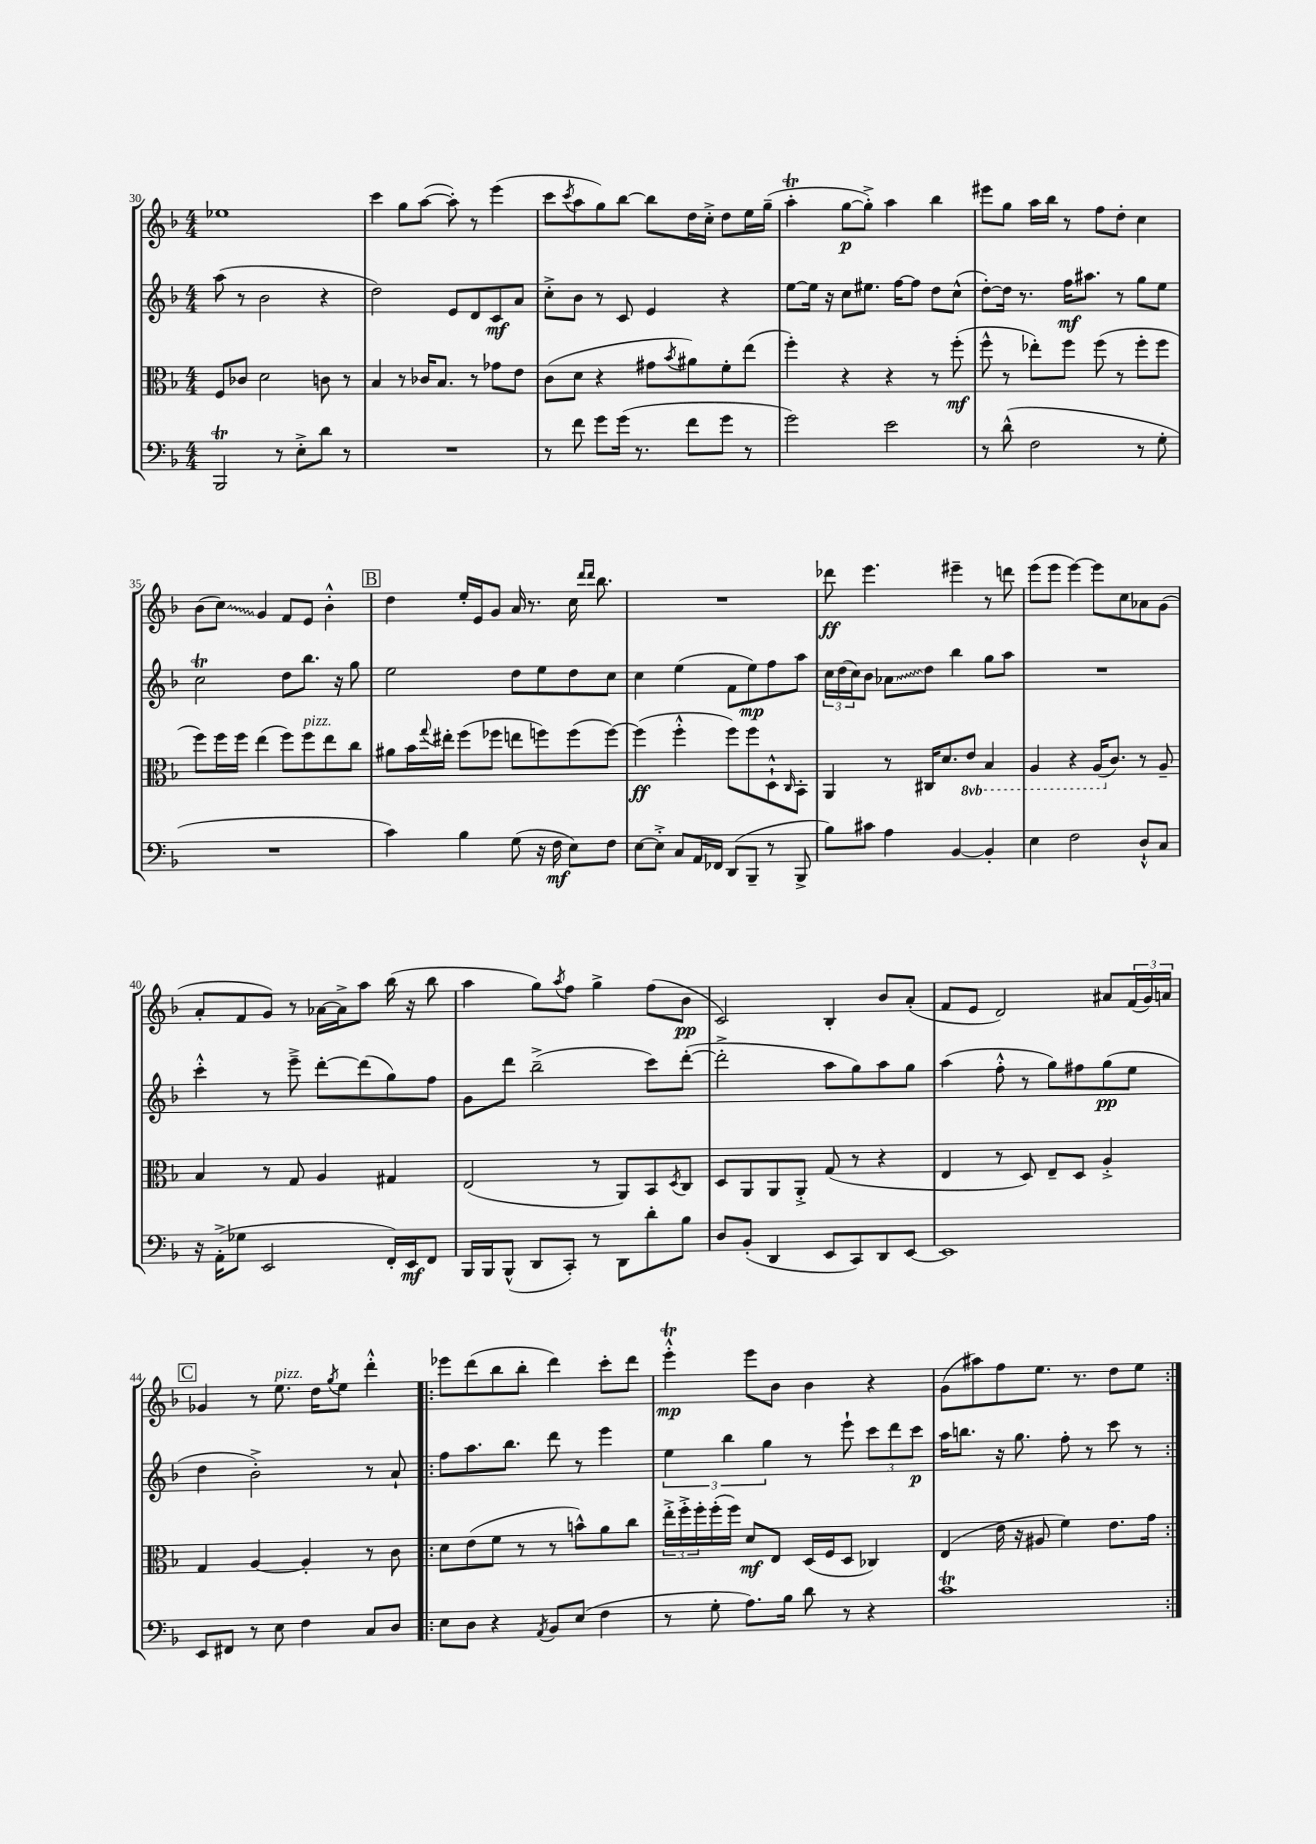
<<
\new StaffGroup <<
\new Staff = "s0" {
    \clef treble \key f \major \numericTimeSignature \time 4/4
    ees''1 |
    c'''4 g''8 a''8~( a''8-.) r8 e'''4( |
    c'''8 \acciaccatura { c'''8 } a''8 g''8) bes''8~ bes''8 d''16 c''16-.-> d''8 e''16 g''16--( |
    a''4-.\trill g''8~\p g''8-.->) a''4 bes''4 |
    eis'''8 g''8 a''16 bes''16 r8 f''8 d''8-. c''4 |
    bes'8( \once \override Glissando.style = #'zigzag c''8\glissando) g'4 f'8 e'8 bes'4-.-^ |
    \mark \markup { \box "B" } d''4 e''16-. e'16 g'8 a'16 r8. c''16 \grace { d'''16 d'''16 } bes''8. |
    R1 |
    des'''8\ff e'''4. eis'''4-- r8 d'''8 |
    e'''8( e'''8 e'''4~) e'''8 c''8 aes'8 g'8( |
    a'8-. f'8 g'8) r8 aes'16~ aes'16-> a''8 bes''16( r16 bes''8 |
    a''4 g''8) \acciaccatura { a''8 } f''8 g''4-> f''8( bes'8\pp |
    c'2) bes4-. bes'8 a'8-.( |
    f'8 e'8 d'2) ais'8 \tuplet 3/2 { f'16( g'16) a'16 } |
    \mark \markup { \box "C" } ges'4 r8 e''8.^\markup { \italic "pizz." } d''16 \acciaccatura { g''8 } e''8 d'''4-.-^ |
    \repeat volta 2 { ees'''8 d'''8( bes''8 bes''8-. d'''4) c'''8-. d'''8 |
    e'''4-.-^\trill\mp e'''8 bes'8 bes'4 r4 |
    g'8( ais''8) f''8 e''8. r8. d''8 e''8 | }
}
\new Staff = "s1" {
    \clef treble \key f \major \numericTimeSignature \time 4/4
    a''8( r8 bes'2 r4 |
    d''2) e'8 d'8 c'8\mf a'8 |
    c''8-.-> bes'8 r8 c'8 e'4 r4 |
    e''8~ e''16 r16 c''8 eis''8. f''16~ f''8 d''8 c''8-^( |
    d''8~-.) d''16 r8. f''16\mf ais''8. r8 g''8 e''8 |
    c''2\trill d''8 bes''8. r16 g''8 |
    \mark \markup { \box "B" } e''2 d''8 e''8 d''8 c''8 |
    c''4 e''4( f'8 e''8\mp) f''8 a''8 |
    \tuplet 3/2 { c''16 d''16( c''16) } bes'8 \once \override Glissando.style = #'zigzag aes'8\glissando d''8 bes''4 g''8 a''8 |
    R1 |
    c'''4-.-^ r8 e'''8---> d'''8~-. d'''8( g''8) f''8 |
    g'8 d'''8 bes''2--->( c'''8) d'''8~-.( |
    d'''2-.-> a''8 g''8) a''8 g''8 |
    a''4( f''8-.-^ r8 g''8) fis''8 g''8\pp( e''8 |
    \mark \markup { \box "C" } d''4 bes'2-.->) r8 a'8-! |
    \repeat volta 2 { f''8 a''8. bes''8. d'''8 r8 e'''4 |
    \tuplet 3/2 { e''4 bes''4 g''4 } r8 e'''8-! \tuplet 3/2 { c'''8 d'''8 c'''8\p } |
    a''16 b''8. r16 g''8. f''8-. r8 c'''8 r8 | }
}
\new Staff = "s2" {
    \clef alto \key f \major \numericTimeSignature \time 4/4 \set Staff.ottavationMarkups = #ottavation-simple-ordinals
    f8 ces'8 d'2 c'8 r8 |
    bes4 r8 ces'16 bes8. r8 ges'8 e'8 |
    c'8( d'8 r4 gis'8 \acciaccatura { bes'8 } ais'8) f'8-. e''8( |
    f''4-.) r4 r4 r8 f''8-.\mf( |
    f''8-^ r8 ees''8-.) f''8 f''8( r8 f''8-. f''8 |
    f''8) f''16 f''16 e''4( f''8) f''8^\markup { \italic "pizz." } e''8 c''8 |
    \mark \markup { \box "B" } ais'8 bes'16 \appoggiatura { g''8 } eis''16-. f''8( fes''8 e''8 f''8) f''8( f''8~) |
    f''4\ff( f''4-.-^ f''8) f''8 d8-!-^ \grace { c16 } bes,8-. |
    a,4 r8 cis16 d'8. \ottava #-1 e8 bes,4 |
    a,4 r4 a,16( \ottava #0 c'8.) r8 a8-- |
    bes4 r8 g8 a4 gis4 |
    e2( r8 a,8) bes,8 \acciaccatura { d8 } c8 |
    d8 a,8 a,8 a,8-.-> g8( r8 r4 |
    e4 r8 d8) e8-- d8 a4-.-> |
    \mark \markup { \box "C" } g4 a4~ a4-. r8 c'8 |
    \repeat volta 2 { d'8 e'8( f'8 r8 r8 b'8-^) a'8 c''8 |
    \tuplet 3/2 { e''16-.-> f''16-.-> f''16-. } f''16-.( f''16) d'8\mf e8 d16( f16 d8 ces4) |
    e4( e'16 r16 ais8 f'4) e'8. g'16 | }
}
\new Staff = "s3" {
    \clef bass \key f \major \numericTimeSignature \time 4/4
    bes,,2\trill r8 e8-.-> d'8 r8 |
    R1 |
    r8 f'8 g'8 g'16( r8. f'8 g'8 r8 |
    g'2) e'2 |
    r8 d'8-^( f2 r8 g8-. |
    R1 |
    \mark \markup { \box "B" } c'4) bes4 g8( r16 f16\mf e8) f8 |
    e8~ e8-.-> c8 a,16 fes,16 d,8( bes,,8-- r8 bes,,8-> |
    bes8) cis'8 a4 bes,4~ bes,4-. |
    e4 f2 d8-!-^ c8 |
    r16 a,16-.->( ges8 e,2 f,16-.) e,16\mf f,8 |
    bes,,16 bes,,16 bes,,8-^( d,8 c,8-.) r8 d,8 d'8-. bes8 |
    d8 bes,8-.( d,4 e,8 c,8) d,8 e,8~ |
    e,1 |
    \mark \markup { \box "C" } e,8 fis,8 r8 e8 f4 c8 d8 |
    \repeat volta 2 { e8 d8 r4 \acciaccatura { a,8 } bes,8 e8( f4 |
    r8 g8-. a8.) bes16 d'8 r8 r4 |
    c'1\trill | }
}
>>
>>
\layout { \context { \Score currentBarNumber = #30 } }
